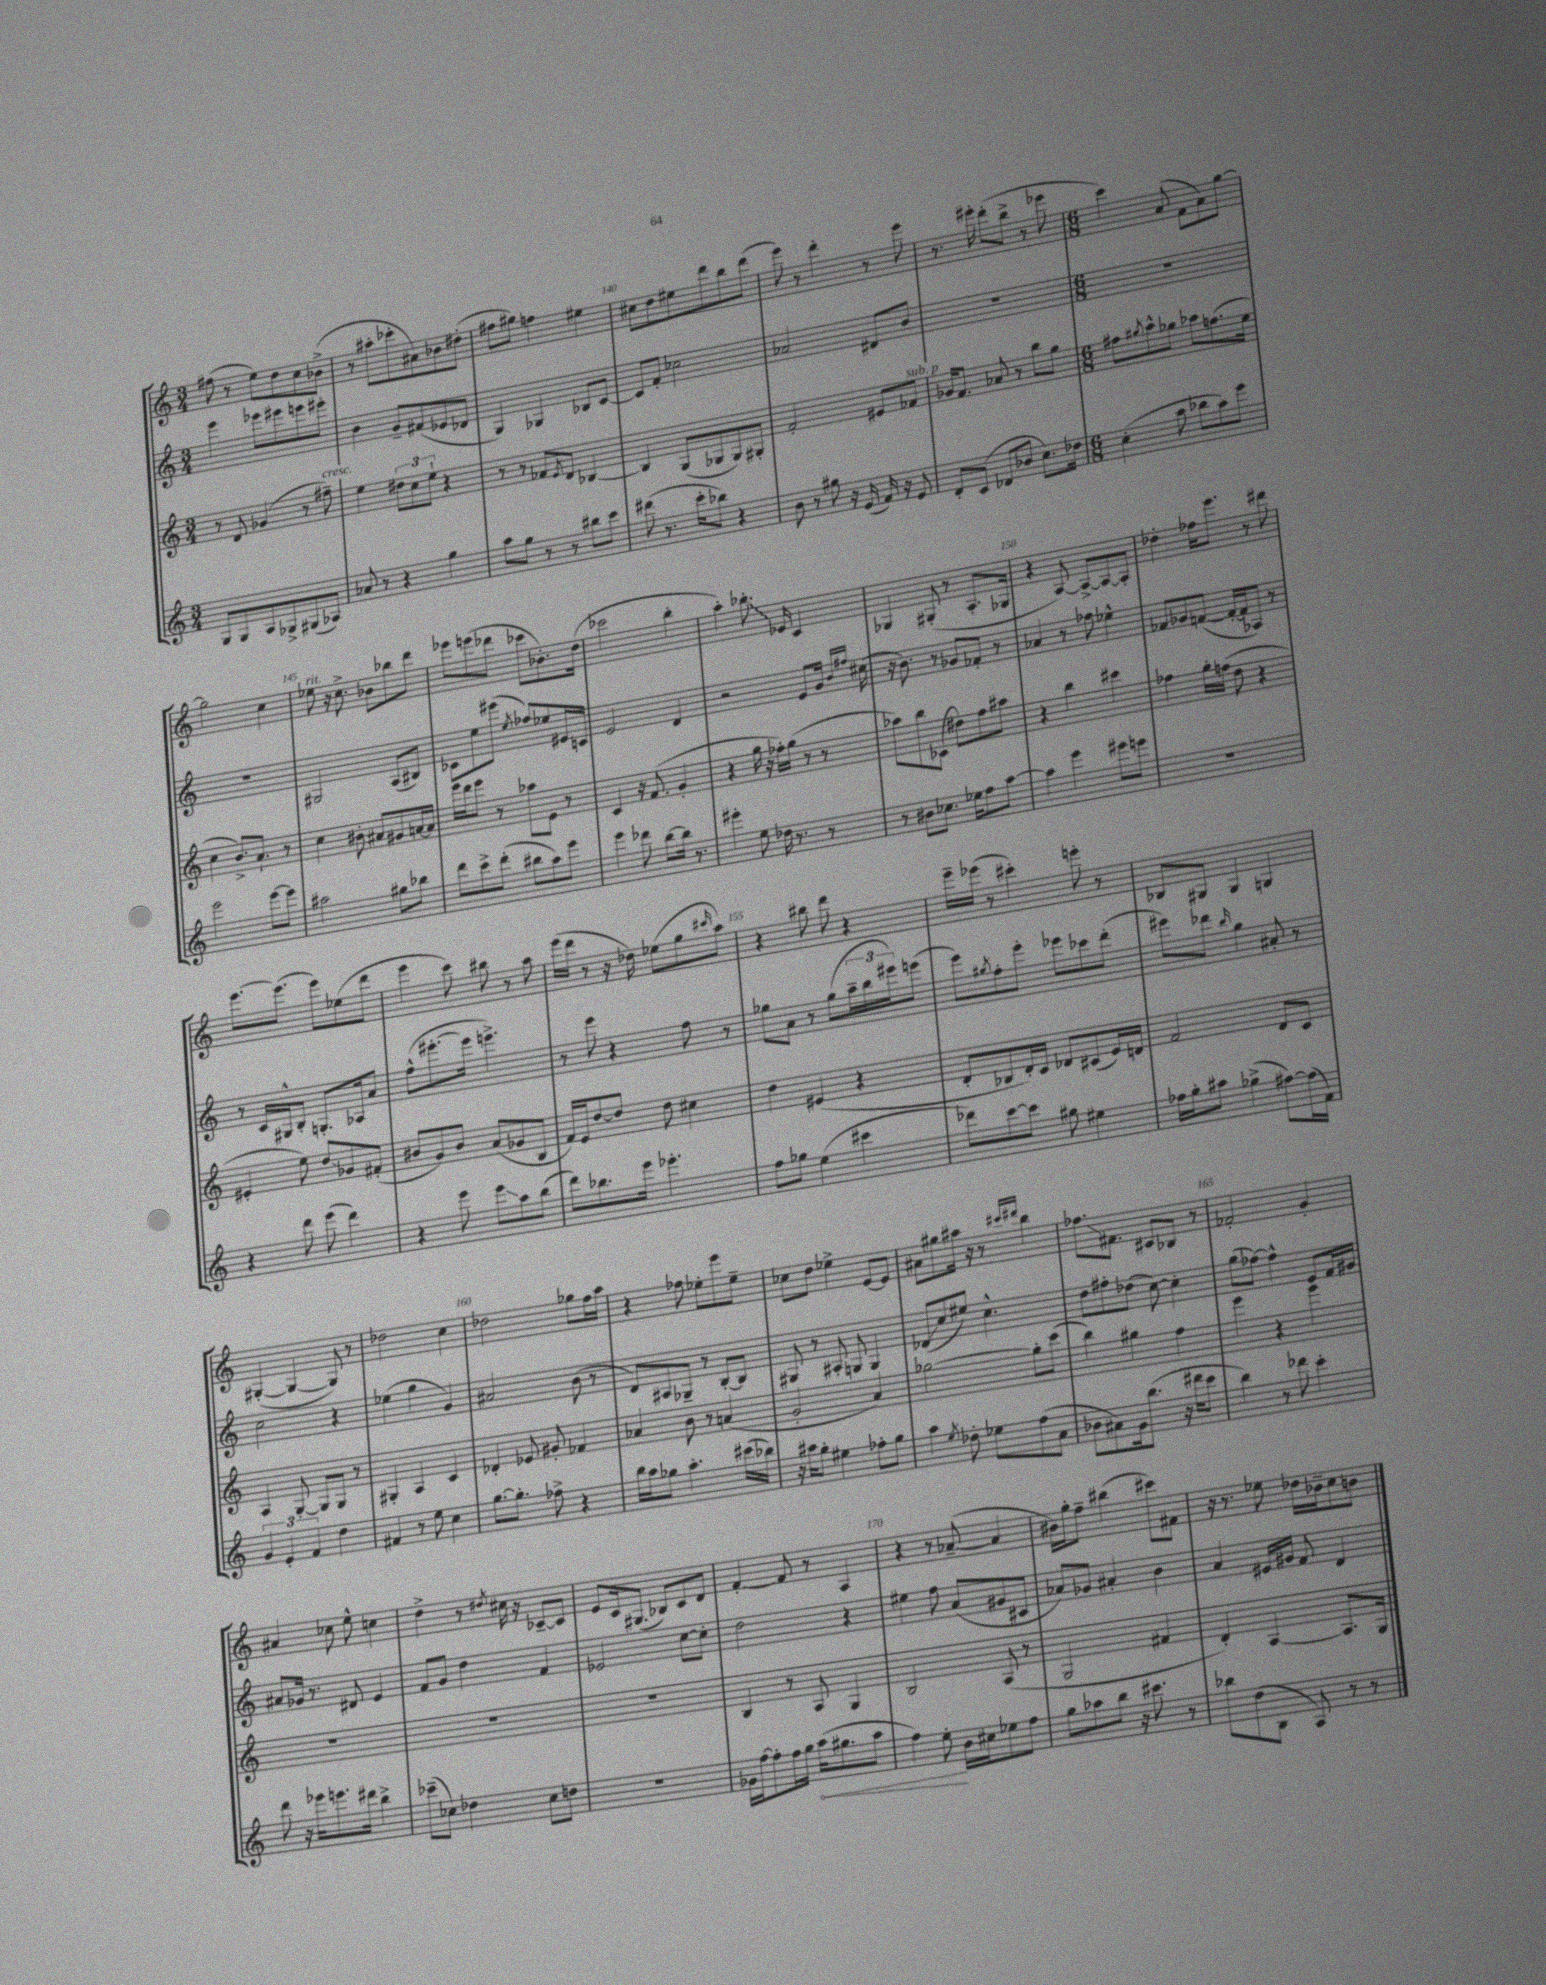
<<
\new StaffGroup <<
\new Staff = "s0" {
    \clef treble \key c \major \numericTimeSignature \time 3/4
    fis''8( r8 e''8) d''8 c''8 bes'8->( |
    r8 ais''8-. ces'''8-. ais'8) bes'8 dis''8-.( |
    fis''8 gis''8) f''4 eis''4 |
    cis''8 d''8 eis''8 d'''8 b''8 d'''8( |
    e'''8) r8 d'''4-. r8 e'''8 |
    r8. eis'''16-. d'''8-.( b''8-> r8 ees'''8 |
    \numericTimeSignature \time 6/8 c'''4) a'8( f'8 a'8) g''8~ |
    g''2 c''4 |
    ees''8^\markup { \italic "rit." } r16 c''8.-> bes'8 bes''8 d'''8 |
    ees'''8 e'''8( des'''8 ces'''8 bes'8.-.) d''16( |
    ces'''2 b''4-. |
    a''4-.) \once \override Glissando.style = #'zigzag bes''8.-.\glissando ees'16 c'4 |
    ges4 gis8-.( r8 a8.-. ges16 |
    r4 a8~) a8~-> a8~ a8-. |
    des''4-. fes''16 e'''8. r8 dis'''8 |
    e'''8.~ e'''8.( e'''8) ees''8( d'''8 |
    e'''4 c'''8) bis''8 r8 a''8 |
    e'''16( d'''16 r8 r16 des''16) ees''8( g''8 \grace { cis'''16 } a''8) |
    r4 bis''8 d'''8 r4 |
    e'''16-- ees'''16( r8 cis'''4-.) e'''8-. r8 |
    bes8 gis8 gis4 g4 |
    gis4~-.( gis4~ gis8) r8 |
    des''2 c''4 |
    des''2 ges''8 f''16 a''16 |
    r4 fes''8 ees''8-. e'''8 ees''8-- |
    ces''8 d''8 ees''4-> e'8~ e'8 |
    ais'8 gis''8 ais''16 r16 r8 \grace { cis'''16 dis'''16 } b''4 |
    fes''8.\glissando fis'8. cis'8 bes8 r8 |
    fes'2-. g'4-. |
    ais'4 ces''8 e''8-^ c''4 |
    d''4-> r8 \acciaccatura { dis''8 } cis''16 r16 ces'8~-- ces'8 |
    e'8 c'16 gis8.( bes8) c'8 d'8 |
    f'4~-. f'8 r8 a4 |
    r4 r8 aes'8~--( aes'4 |
    bis'16) g''16-. f''8-- bis''4( cis'''8) fis'8 |
    r16 r8. ees''8 des''16 bes'16-- c''8 b'8 \bar "|." |
}
\new Staff = "s1" {
    \clef treble \key c \major \numericTimeSignature \time 3/4
    e'''4 ees'''8 eis'''8 e'''8 eis'''8-. |
    b'4 g'8-- fis'8( ees'8 des'8 |
    g4) ges4 bes8 c'8~ |
    c'8 f'8-. ces''2 |
    aes'2 dis'8 b'8 |
    R2. |
    \numericTimeSignature \time 6/8 R2. |
    R2. |
    gis2 a8( bis8) |
    ces'8 e''8 eis'''8( \acciaccatura { e''8 } fes''8) ees''8 eis'16 c'16 |
    e'2 d'4 |
    r2 e'8 g'16 \grace { b'16 fis''16 } cis''16( |
    r16 b'8.) r8 ges'8 fes'8-. r8 |
    aes'4 r8 fes''8 ees''4-^ |
    fes'8 ges'8 f'8~( f'16~-. f'16 aes8) r8 |
    r8 c'16 gis16-^ b8-. g8.-. aes16 a'8 |
    f''8-^( eis'''8.~-. eis'''16 e'''4.->) |
    r8 e'''8 r4 f''8 r8 |
    ges''8 a'8 r8 ges''8( \tuplet 3/2 { a''16-- b''16 eis'''16) } e'''8( |
    e'''8) \acciaccatura { gis''8 } f''8-. e'''8-. ees'''8 ces'''8 d'''8-.( |
    eis'''8) des'''8 \grace { b''16 } g''4 ais'8-. r8 |
    c''2 r4 |
    ees''4( g''4 g'4) |
    ais'2 b'8( r8 |
    d'8) ais8 ges8-- r8 b8~-. b8 |
    gis8 r8 ais8-. g8 g4 |
    des'8\glissando( c''8 eis''8) c''4.-^ |
    d''8 fis''8-. des''8( c''8~) c''4-. |
    g''8( fes''8~) fes''4-^ e'8 f'16 gis'16 |
    ais'8 ges'16 r8. dis'8 e'4 |
    f'8 g'8 d''4 f'4 |
    ees'2 c''8~ c''8-. |
    d''2 r4 |
    eis''4 f''8 a'8( gis'8 cis'8 |
    aes'8) ges'8 ais'4-. b'4 |
    a'4 eis'16 gis'16 f'8 d'4 \bar "|." |
}
\new Staff = "s2" {
    \clef treble \key c \major \numericTimeSignature \time 3/4
    r8 d'8 ges'4( r8 fis''8--^\markup { \italic "cresc." }) |
    e''4 \tuplet 3/2 { dis''8 c''8 e''8-! } r4 |
    r8 r8 fes'8 \acciaccatura { e'8 } d'8 bes4~ |
    bes4 g8( ges8 ges8) gis8-. |
    f'2-. eis'8 fes'8^\markup { \italic "sub. p" } |
    ges'16 f'8. aes'8 r8 b''8 g''8 |
    \numericTimeSignature \time 6/8 fis''8 \acciaccatura { gis''8 } a''8-^ ges''8 aes''8 f''8.( e''16 |
    c''4 b'8.->) a'8.-! r8 |
    c''4 bis'8-. ais'8 gis'8 a'16~ a'16 |
    e'''16 d'''16 e'''8 r8 aes''8 e'8 r8 |
    c'4 r16 f'8.( g'4-. |
    r4 g''16 r16 fes''16-.) g''16( r8 r8 |
    aes''8) b''8 ces'8( dis''8) f''8 ais''8 |
    r4 b''4 cis'''4 |
    fes''4 g''16-. f''16( d''8 r4 |
    eis'4-. e''8) d''8\glissando ges'8 fis'8-.( |
    bis'8 g'8) bis'8 a'8( ges'8 b8 |
    f'16) e'16 d''8~ d''8 d''8 cis''4 |
    d''4 eis'4( r4 |
    d'8-. bes8 d'16-.) c'16 des'8 cis'8( e'16) d'16 |
    f'2 d'8 c'8 |
    a4 g8~-. g8 g8 r8 |
    gis4-. a4 c'4 |
    des'4-. ees'8 gis'8-. fes'4 |
    aes'4 b'8 r8 a'4( |
    g'2-. a'4) |
    ges''2~ ges''8-. c'''8( |
    b''4) gis''4 f''4 |
    e'''4 r4 e'''4 |
    R2. |
    R2. |
    R2. |
    b4 r8 a8 g4 |
    b2 a8( r8 |
    g2 fis'4 |
    d'4-.) a4~ a8. g16 \bar "|." |
}
\new Staff = "s3" {
    \clef treble \key c \major \numericTimeSignature \time 3/4
    g8 g8 a8 ges8-> gis8( aes8) |
    aes'8 r8 r4 g''4 |
    a''8 g''8 r8 r8 bis''8 c'''8 |
    dis'''8( r8. c'''16-. bes''8) r4 |
    b'8 r8 gis''8 r16 e'16( f'16) r16 e'8 |
    d'8-. c'8( des'8 bes'8 c''8.) des''16 |
    \numericTimeSignature \time 6/8 c''4-.( a''8 bes''8 a''8) e'''8 |
    e'''2 e'''8~ e'''8 |
    ais''2 gis''8 bes''8 |
    d'''8 c'''8-> d'''8-.( bis''8 a''8) e'''8 |
    e'''4 des'''8 b''8~ b''16 r8. |
    eis'''4-. e''8 des''16 r8. r8 |
    r8 bis'8 ces''8. ees''16 f''8 a''8~ |
    a''4 e'''4 eis'''8 e'''8 |
    R2. |
    r4 d'''8 e'''8( d'''4) |
    r4 e'''8 e'''8\glissando a''8 b''8( |
    d'''8) bes''8. e'''16 ees'''4.-. |
    f''8 ges''8 e''4( cis'''4 |
    des'''8) c'''8~ c'''8 gis''8 eis''4 |
    fes''16 g''16-. ais''8 ges''4->( fis''8~) fis''16( f'16) |
    \tuplet 3/2 { g'4 e'4-. f'4 } d''4 |
    fis'4 r8 e''8 c''4 |
    g''8.~ g''8.-. fes''8-> r4 |
    b''16 a''16 ges''8 a''4.-. cis'''16( bes''16) |
    r16 ais''16 g''8-. eis''4 fes''8-. g''8 |
    a''4 \acciaccatura { e''8 } des''8-. ees''8 f''8( a'8 |
    bes'8 ais'8) g'16 b''8.( r16 dis'''16 c'''8 |
    b''4) r8 des'''8 c'''4-. |
    d'''8 r16 ees'''16 e'''8. dis'''16 b''4-> |
    ces'''8--( ces''8) des''4 ces''8 d''8 |
    R2. |
    ges'16 f''16~ f''8-. f''16 g''16 \once \override Hairpin.circled-tip = ##t a''16\<( gis''8. a''8 |
    f''4) e''8-.\! b'16 cis''16 ees''8 f''8 |
    g''8 aes''8 b''8 r16 cis'''8. r8 |
    bes''8 d''8( b8 a8) r8 r8 \bar "|." |
}
>>
>>
\layout { \context { \Score currentBarNumber = #137 \override BarNumber.break-visibility = ##(#f #t #t) barNumberVisibility = #(every-nth-bar-number-visible 5) } }
